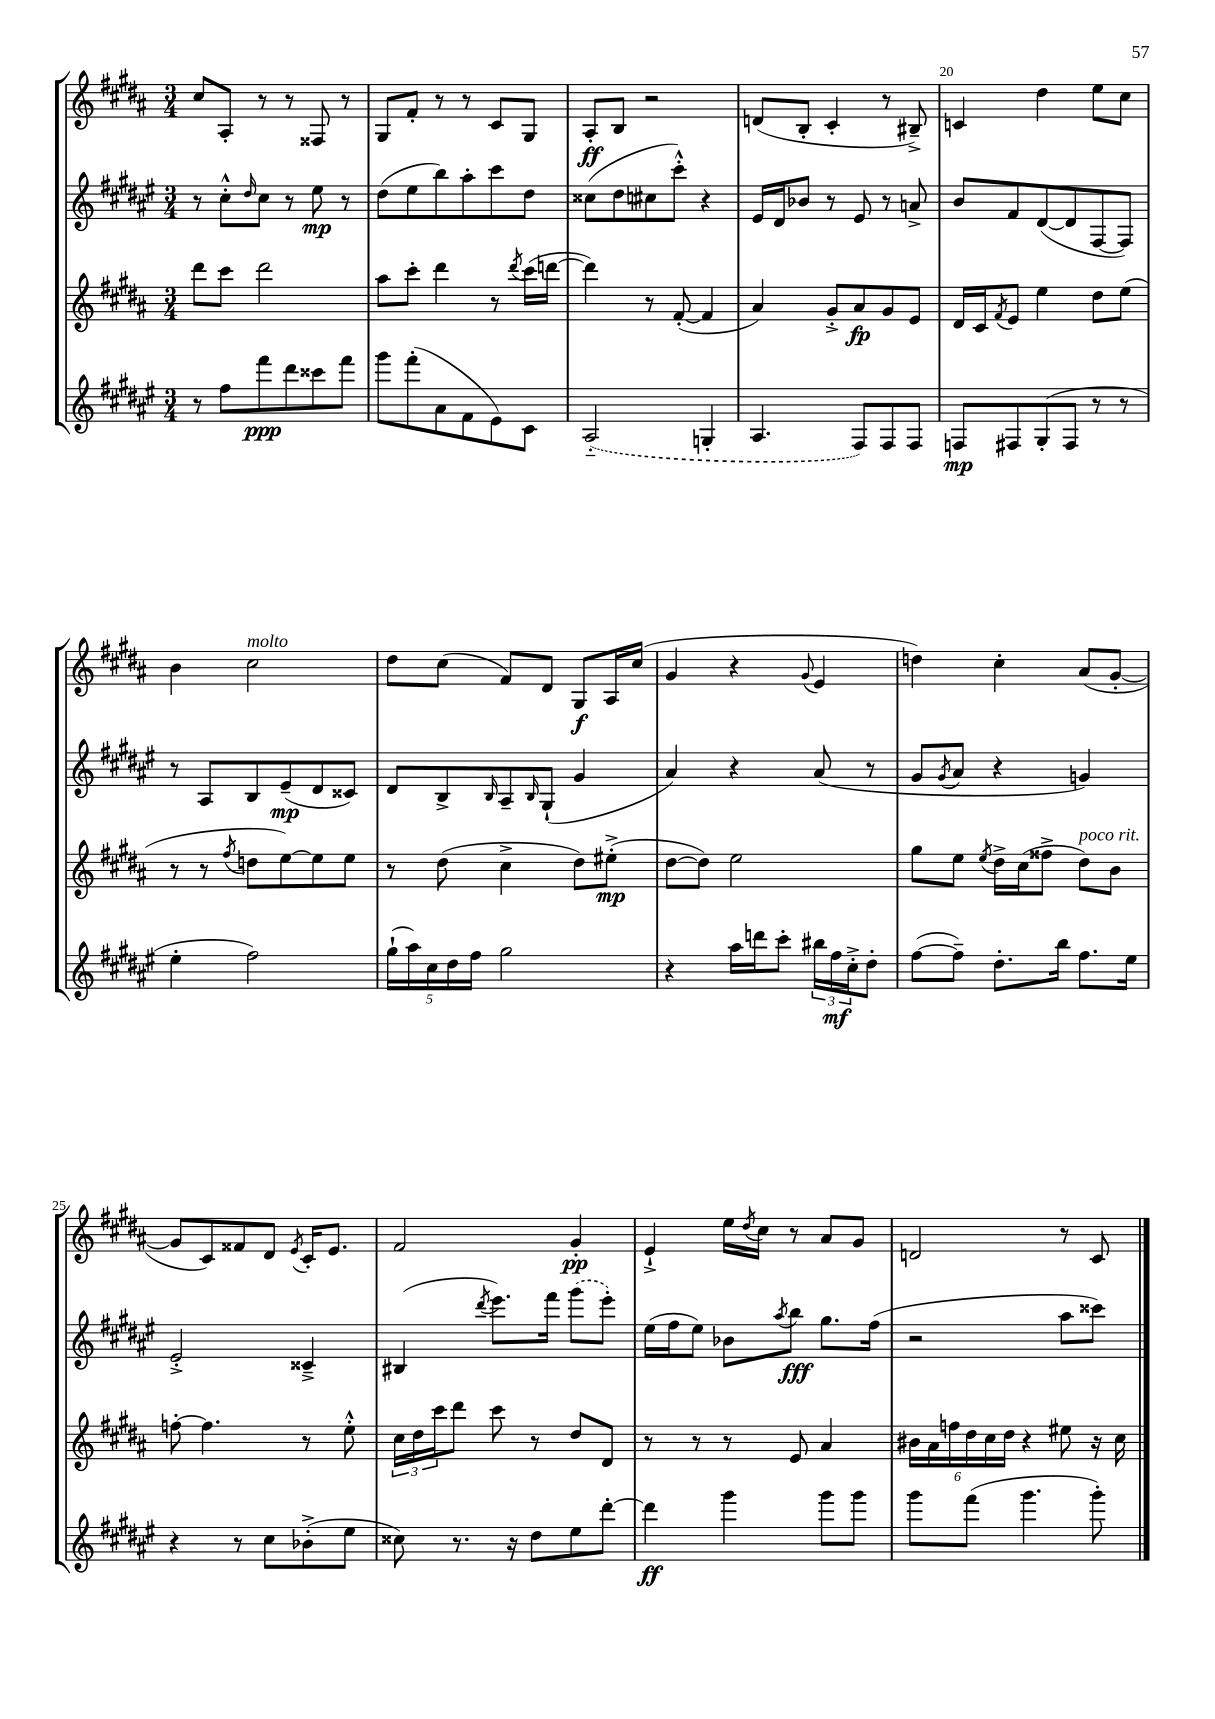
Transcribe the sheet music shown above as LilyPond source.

<<
\new StaffGroup <<
\new Staff = "s0" {
    \clef treble \key b \major \numericTimeSignature \time 3/4
    cis''8 ais8-. r8 r8 fisis8 r8 |
    gis8 fis'8-. r8 r8 cis'8 gis8 |
    ais8-.\ff b8 r2 |
    d'8( b8-. cis'4-. r8 bis8--->) |
    c'4 dis''4 e''8 cis''8 |
    b'4 cis''2^\markup { \italic "molto" } |
    dis''8 cis''8( fis'8) dis'8 gis8\f ais16 cis''16( |
    gis'4 r4 \appoggiatura { gis'8 } e'4 |
    d''4) cis''4-. ais'8( gis'8~-. |
    gis'8 cis'8) fisis'8 dis'8 \acciaccatura { e'8 } cis'16-. e'8. |
    fis'2 gis'4-.\pp |
    e'4-!-> e''16 \acciaccatura { dis''8 } cis''16 r8 ais'8 gis'8 |
    d'2 r8 cis'8 \bar "|." |
}
\new Staff = "s1" {
    \clef treble \key fis \major \numericTimeSignature \time 3/4
    r8 cis''8-.-^ \grace { dis''16 } cis''8 r8 eis''8\mp r8 |
    dis''8( eis''8 b''8) ais''8-. cis'''8 dis''8 |
    cisis''8( dis''8 cis''8 cis'''8-.-^) r4 |
    eis'16 dis'16 bes'8 r8 eis'8 r8 a'8-> |
    b'8 fis'8 dis'8~( dis'8 fis8~ fis8) |
    r8 ais8 b8 eis'8--\mp( dis'8 cisis'8) |
    dis'8 b8-> \grace { b16 } ais8-- \grace { b16 } gis8-!( gis'4 |
    ais'4) r4 ais'8( r8 |
    gis'8 \acciaccatura { gis'8 } ais'8 r4 g'4) |
    eis'2-.-> cisis'4---> |
    bis4( \acciaccatura { dis'''8 } eis'''8.) fis'''16 \once \slurDashed gis'''8( eis'''8-.) |
    eis''16( fis''16 eis''8) bes'8 \acciaccatura { ais''8 } b''8\fff gis''8. fis''16( |
    r2 ais''8 cisis'''8) \bar "|." |
}
\new Staff = "s2" {
    \clef treble \key b \major \numericTimeSignature \time 3/4
    dis'''8 cis'''8 dis'''2 |
    ais''8 cis'''8-. dis'''4 r8 \acciaccatura { dis'''8 } cis'''16( d'''16~ |
    d'''4) r8 fis'8~-.( fis'4 |
    ais'4) gis'8-.-> ais'8\fp gis'8 e'8 |
    dis'16 cis'16 \acciaccatura { fis'8 } e'8 e''4 dis''8 e''8( |
    r8 r8 \acciaccatura { fis''8 } d''8 e''8~) e''8 e''8 |
    r8 dis''8( cis''4-> dis''8) eis''8-.->\mp( |
    dis''8~ dis''8) e''2 |
    gis''8 e''8 \acciaccatura { e''8 } dis''16-> cis''16( fisis''8-> dis''8^\markup { \italic "poco rit." }) b'8 |
    f''8~-. f''4. r8 e''8-.-^ |
    \tuplet 3/2 { cis''16 dis''16 cis'''16 } dis'''8 cis'''8 r8 dis''8 dis'8 |
    r8 r8 r8 e'8 ais'4 |
    \tuplet 6/4 { bis'16 ais'16 f''16 dis''16 cis''16 dis''16 } r4 eis''8 r16 cis''16 \bar "|." |
}
\new Staff = "s3" {
    \clef treble \key fis \major \numericTimeSignature \time 3/4
    r8 fis''8 fis'''8\ppp dis'''8 cisis'''8 fis'''8 |
    gis'''8 fis'''8-.( ais'8 fis'8 eis'8) cis'8 |
    \once \slurDashed ais2-_( g4-. |
    ais4. fis8) fis8 fis8 |
    f8\mp fis8 gis8-.( fis8 r8 r8 |
    eis''4-. fis''2) |
    \tuplet 5/4 { gis''16-!( ais''16) cis''16 dis''16 fis''16 } gis''2 |
    r4 ais''16 d'''16 cis'''8-. \tuplet 3/2 { bis''16 fis''16\mf cis''16-.-> } dis''8-. |
    fis''8~( fis''8--) dis''8.-. b''16 fis''8. eis''16 |
    r4 r8 cis''8 bes'8-.->( eis''8 |
    cisis''8) r8. r16 dis''8 eis''8 dis'''8~-. |
    dis'''4\ff gis'''4 gis'''8 gis'''8 |
    gis'''8 fis'''8( gis'''4. gis'''8-.) \bar "|." |
}
>>
>>
\layout { \context { \Score currentBarNumber = #16 \override BarNumber.break-visibility = ##(#f #t #t) barNumberVisibility = #(every-nth-bar-number-visible 5) } }
